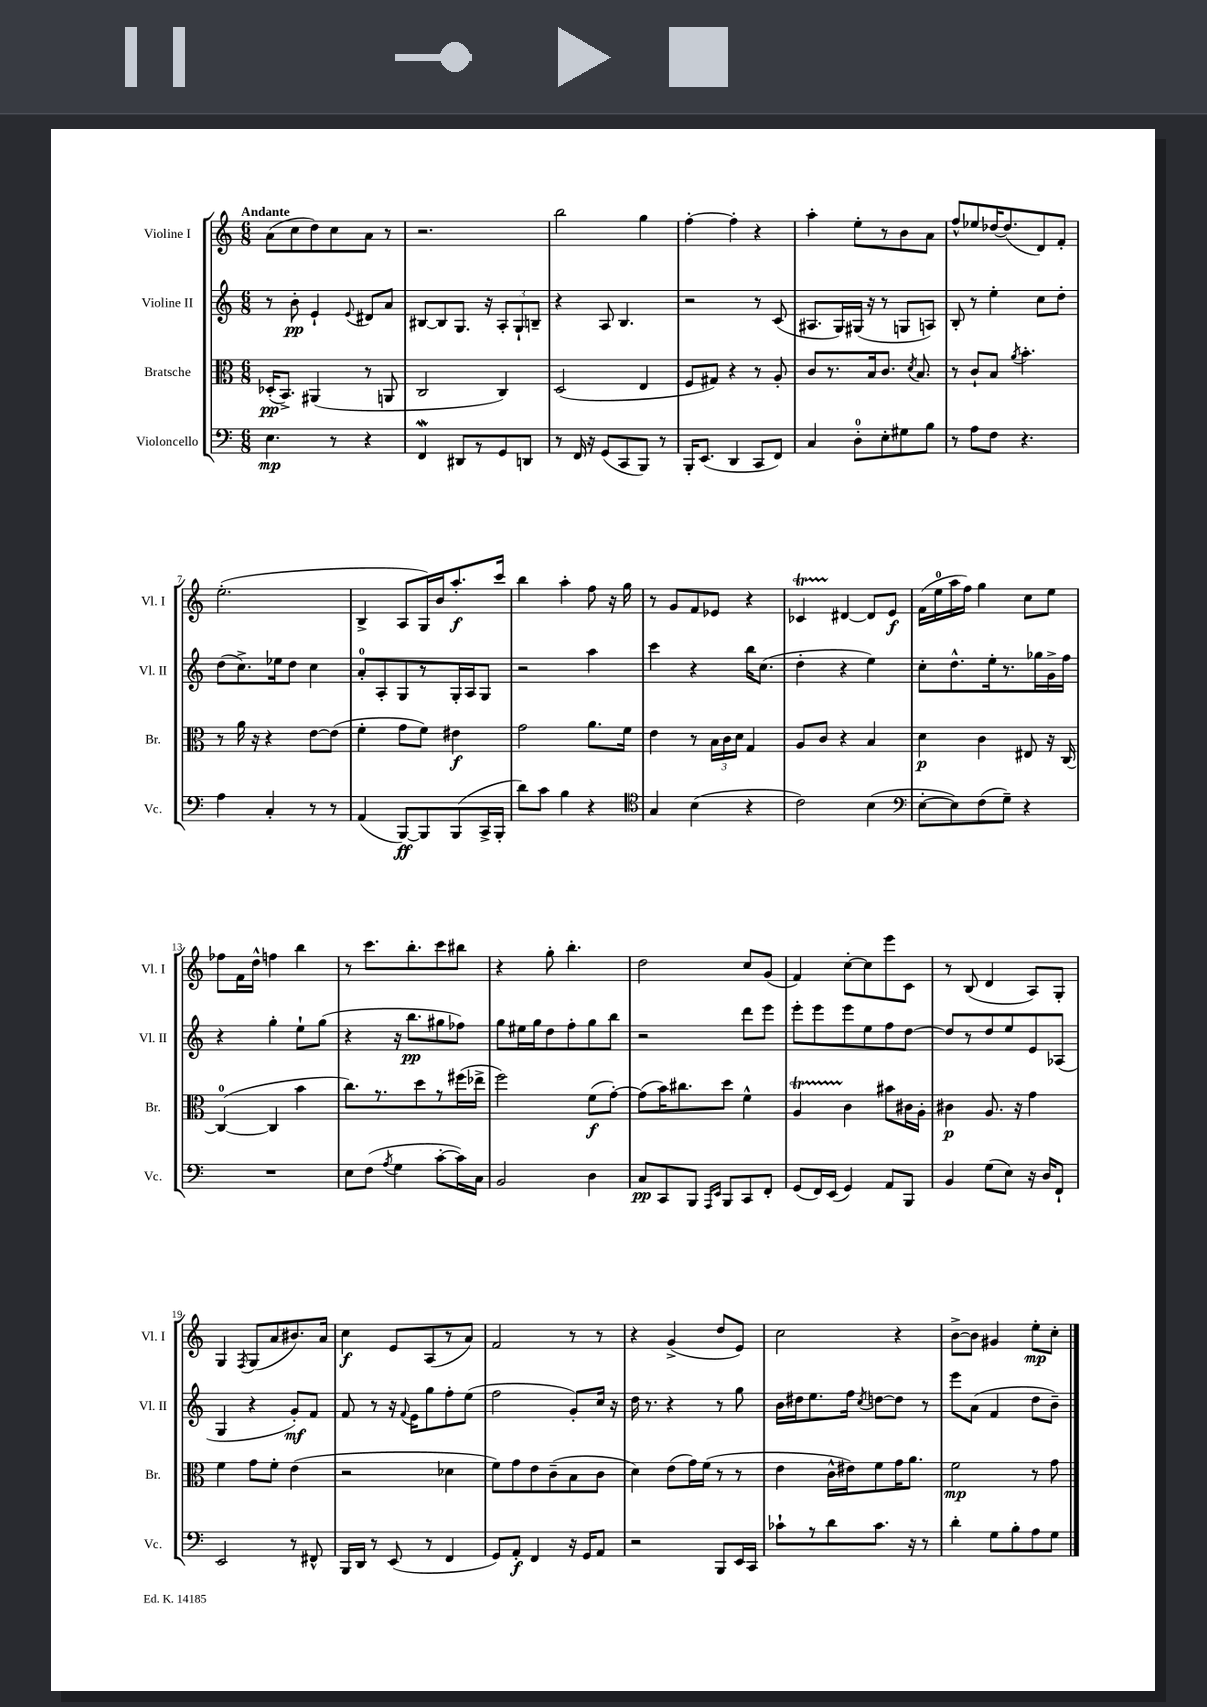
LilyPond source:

<<
\new StaffGroup <<
\new Staff = "s0" \with { instrumentName = "Violine I" shortInstrumentName = "Vl. I" } {
    \clef treble \key c \major \numericTimeSignature \time 6/8 \tempo "Andante"
    \autoBeamOff a'8[( c''8 d''8) c''8 a'8] r8 |
    r2. |
    b''2 g''4 |
    f''4~-. f''4-. r4 |
    a''4-. e''8[-. r8 b'8 a'8] |
    f''8[-^ ees''8 des''16~ des''8.( d'8) f'8]-. |
    e''2.-.( |
    b4-> a8[ g16) b'16 a''8.-.\f c'''16] |
    b''4 a''4-. f''8 r16 g''16 |
    r8 g'8[ f'8 ees'8] r4 |
    ces'4\startTrillSpan dis'4~\stopTrillSpan dis'8[ e'8]\f |
    f'16[( e''16-0 a''16 f''16]) g''4 c''8[ e''8] |
    fes''8[ f'16 d''16]-^ f''4 b''4 |
    r8 c'''8.[ b''8.-. c'''8 bis''8] |
    r4 g''8-. b''4.-. |
    d''2 c''8[ g'8]( |
    f'4) c''8[~-. c''8 e'''8 c'8] |
    r8 b8( d'4 a8[) g8]-. |
    g4 \acciaccatura { f8 } g8[( a'8 bis'8.) a'16] |
    c''4\f e'8[ a8( r8 a'8]) |
    f'2 r8 r8 |
    r4 g'4->( d''8[ e'8]) |
    c''2 r4 |
    b'8[~-> b'8] gis'4 e''8[-.\mp c''8]-. \bar "|." |
}
\new Staff = "s1" \with { instrumentName = "Violine II" shortInstrumentName = "Vl. II" } {
    \clef treble \key c \major \numericTimeSignature \time 6/8
    \autoBeamOff r8 b'8-.\pp e'4-! \appoggiatura { e'8 } dis'8[ a'8] |
    bis8[~ bis8 g8.] r16 \tuplet 3/2 { a8[-. g8-! b8]-- } |
    r4 a8 b4. |
    r2 r8 c'8( |
    ais8.[ g16) gis16]( r16 r8 g8[ a8]) |
    b8-. r8 e''4-. c''8[ d''8]-. |
    d''8[( c''8.->) ees''16 d''8] c''4 |
    a'8[-0-. a8-. g8 r8 g16-. a16 g8] |
    r2 a''4 |
    c'''4 r4 b''16[ c''8.]( |
    d''4-. r4 e''4) |
    c''8[-. d''8.-^ e''16-. r8. ges''16 g'16-> f''16] |
    r4 g''4-. e''8[-! g''8]( |
    r4 r16 b''8.[\pp gis''8 fes''8]) |
    g''8[ eis''16 g''16 d''8 f''8-. g''8 b''8] |
    r2 d'''8[ e'''8] |
    e'''8[-. e'''8 e'''8 e''8 f''8 d''8]~ |
    d''8[ r8 d''8 e''8 e'8 aes8]( |
    g4 r4 g'8[-.\mf) f'8] |
    f'8 r8 r16 \appoggiatura { f'8 } e'16[ g''8 f''8-. e''8]( |
    f''2 g'8[-.) c''16] r16 |
    d''16 r8. r4 r8 g''8 |
    b'16[ dis''16 e''8. f''16] \acciaccatura { c''8 } d''8[~ d''8] r8 |
    e'''8[ a'8]( f'4 d''8[ b'8]--) \bar "|." |
}
\new Staff = "s2" \with { instrumentName = "Bratsche" shortInstrumentName = "Br." } {
    \clef alto \key c \major \numericTimeSignature \time 6/8
    \autoBeamOff des16[-.\pp( b,8.]->) ais,4( r8 a,8 |
    c2 c4) |
    d2( e4 |
    f8[ gis8]) r4 r8 a8-. |
    c'8[ r8. b16 c'8.] \acciaccatura { d'8 } b8. |
    r8 c'8[-! b8] \acciaccatura { a'8 } b'4.-. |
    r8 a'16 r16 r4 e'8[~ e'8]( |
    f'4-. g'8[ f'8]) eis'4\f |
    g'2 a'8.[ f'16] |
    e'4 r8 \tuplet 3/2 { b16[ c'16 d'16] } g4 |
    a8[ c'8] r4 b4 |
    d'4\p c'4 eis8 r16 c16~ |
    c4-0~( c4 b'4 |
    c''8.[) r8. d''8 r8 fis''16( ees''16]-> |
    f''2) f'8[\f( g'8]~-.) |
    g'8[( b'16) cis''8. d''8] f'4-^ |
    a4\startTrillSpan c'4\stopTrillSpan bis'8[ cis'16 a16]-. |
    cis'4\p a8. r16 g'4 |
    f'4 g'8[ f'8]-. e'4( |
    r2 des'4 |
    f'8[) g'8 e'8 c'8--( b8 c'8] |
    d'4) e'8[( g'16) f'16]( r8 r8 |
    e'4 c'16[-^ eis'16) f'8 g'16 a'8.] |
    f'2\mp r8 g'8 \bar "|." |
}
\new Staff = "s3" \with { instrumentName = "Violoncello" shortInstrumentName = "Vc." } {
    \clef bass \key c \major \numericTimeSignature \time 6/8
    \autoBeamOff e4.\mp r8 r4 |
    f,4\mordent dis,8[ r8 g,8 d,8] |
    r8 f,16 r16 g,8[( c,8 b,,8]) r8 |
    b,,16[-. e,8.]( d,4 c,8[ f,8]) |
    c4 d8[-0-. e8-. gis8 b8] |
    r8 a8[ f8] r4. |
    a4 c4-. r8 r8 |
    a,4( b,,8[~\ff) b,,8 b,,8( c,16-> b,,16]-. |
    d'8[) c'8] b4 r4 |
    \clef tenor g4 b4( r4 |
    c'2) b4( |
    \clef bass e8[~-. e8) f8( g8]--) r4 |
    R2. |
    e8[ f8]( \acciaccatura { a8 } g4 c'8[~-. c'16) c16] |
    b,2 d4 |
    c8[\pp c,8 b,,8] \grace { a,,16[ e,16] } b,,8[ c,8 f,8]-. |
    g,8[( f,16) e,16]( g,4) a,8[ b,,8] |
    b,4 g8[( e8]) r16 d16[ f,8]-! |
    e,2 r8 fis,8-^ |
    b,,16[ d,16] r8 e,8( r8 f,4 |
    g,8[) a,8]-.\f f,4 r16 g,16[ a,8] |
    r2 b,,8[ e,16 c,16] |
    ces'8[-! r8 d'8 ces'8.] r16 r8 |
    d'4-. g8[ b8-. a8 g8] \bar "|." |
}
>>
>>
